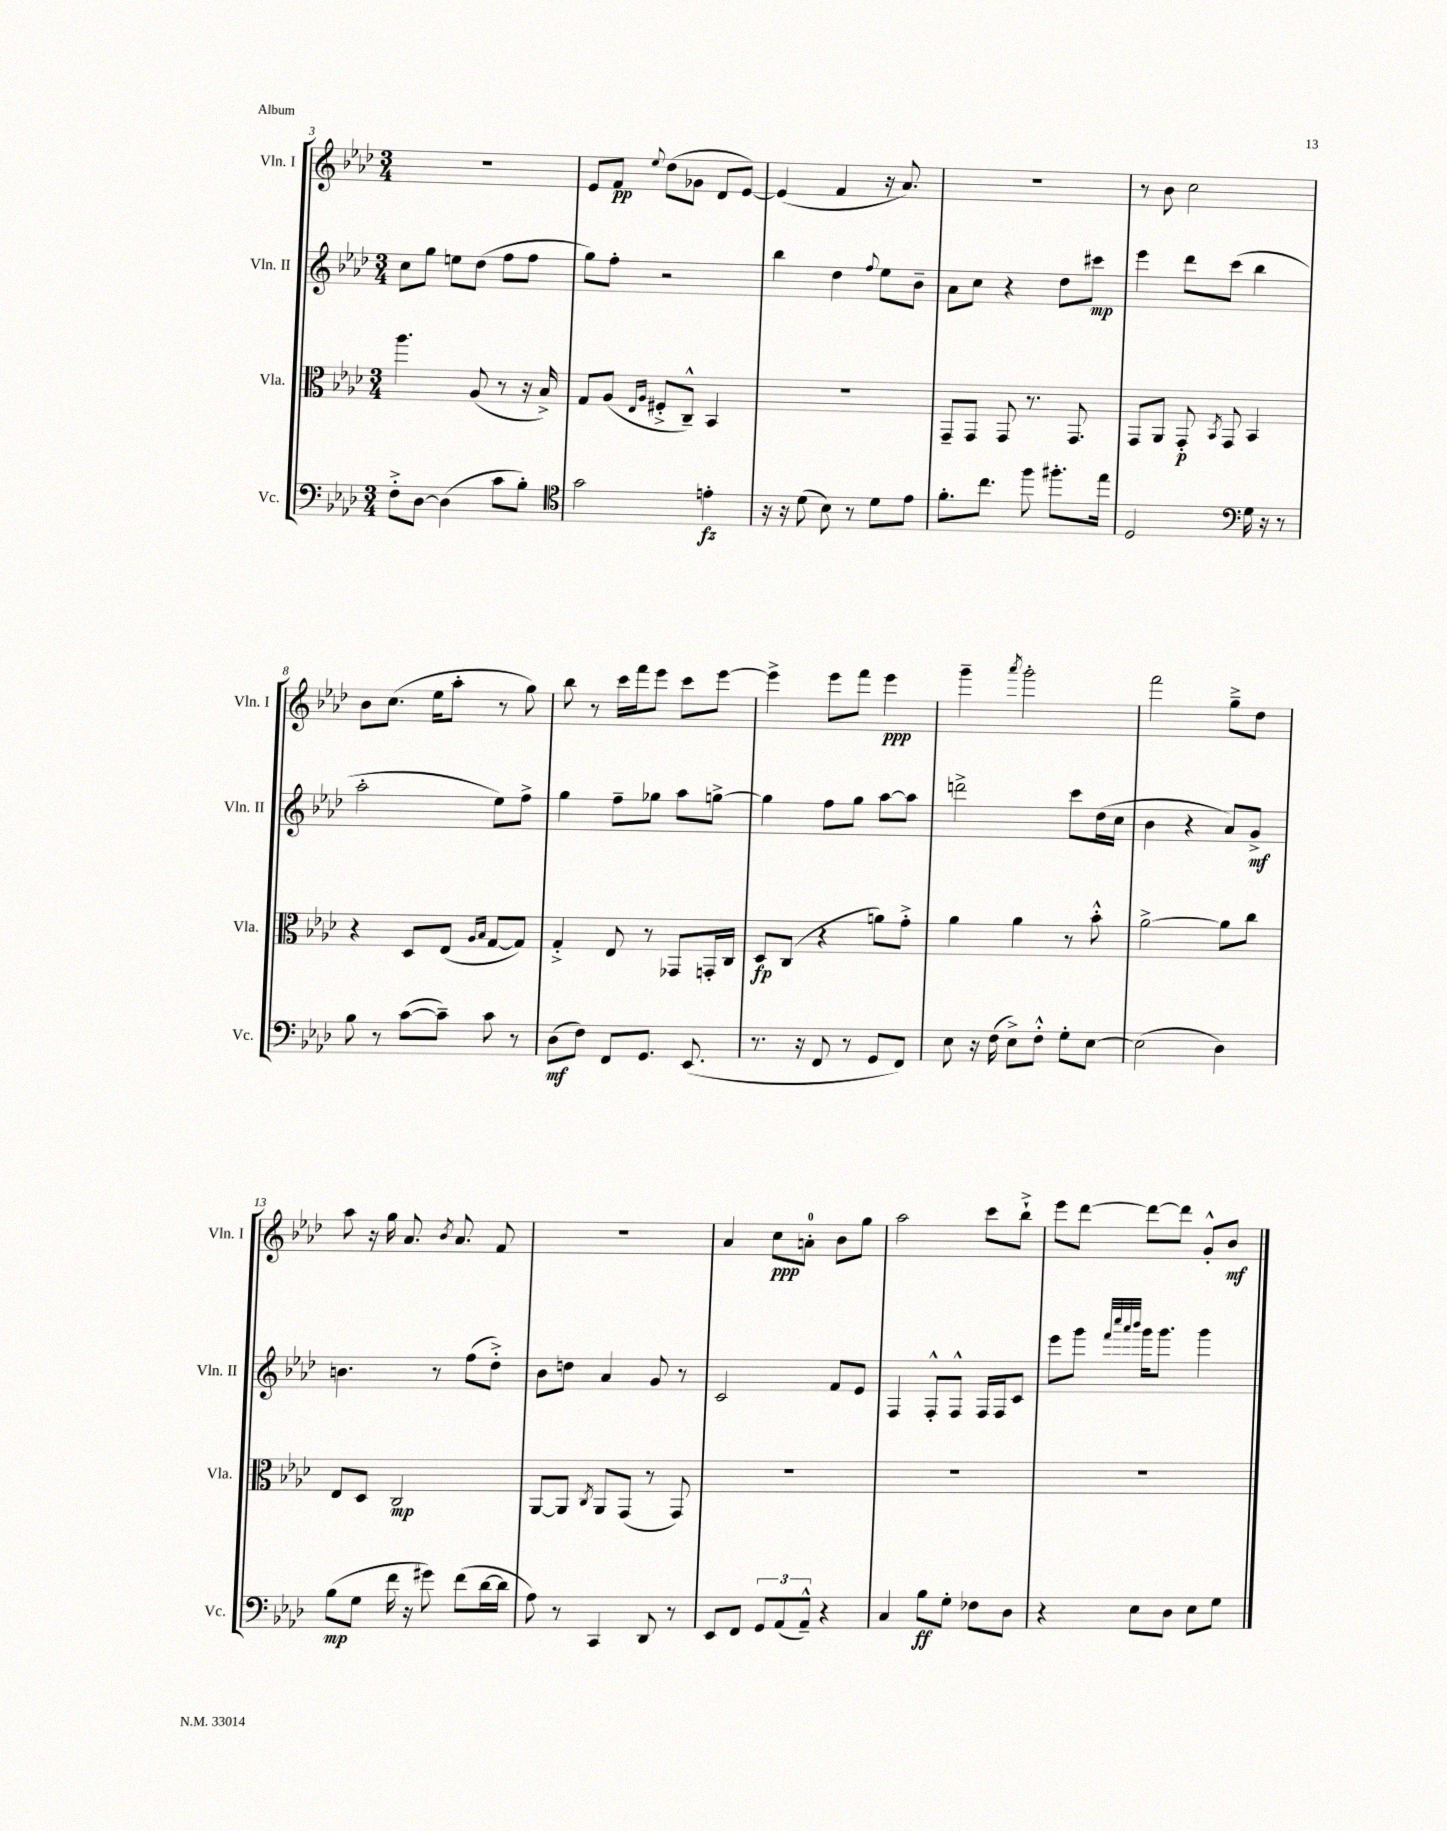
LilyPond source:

<<
\new StaffGroup <<
\new Staff = "s0" \with { instrumentName = "Vln. I" shortInstrumentName = "Vln. I" } {
    \clef treble \key aes \major \numericTimeSignature \time 3/4
    \autoBeamOff R2. |
    ees'8[ f'8]\pp \appoggiatura { ees''8 } des''8[( ges'8] des'8[ ees'8]~) |
    ees'4( f'4 r16 aes'8.) |
    R2. |
    r8 bes'8 c''2 |
    bes'8[ c''8.]( ees''16[ aes''8]-. r8 g''8) |
    bes''8 r8 c'''16[ f'''16 ees'''8] c'''8[ ees'''8]~ |
    ees'''4-> ees'''8[ f'''8] ees'''4\ppp |
    g'''4-- \acciaccatura { aes'''8 } g'''2-. |
    f'''2 g''8[---> des''8] |
    aes''8 r16 g''16 aes'8. \acciaccatura { bes'8 } aes'8. f'8 |
    R2. |
    aes'4 c''8[\ppp a'8]-0-. bes'8[ g''8] |
    aes''2 c'''8[ bes''8]-!-> |
    ees'''8[ des'''8]~ des'''8[~ des'''8] g'8[-.-^ bes'8]\mf \bar "|." |
}
\new Staff = "s1" \with { instrumentName = "Vln. II" shortInstrumentName = "Vln. II" } {
    \clef treble \key aes \major \numericTimeSignature \time 3/4
    \autoBeamOff c''8[ g''8] e''8[ des''8]( f''8[ f''8] |
    g''8[) f''8]-. r2 |
    bes''4 des''4 \appoggiatura { f''8 } ees''8[ bes'8]-- |
    aes'8[ c''8] r4 des''8[ cis'''8]\mp |
    ees'''4 des'''8[ c'''8]( bes''4 |
    aes''2-. ees''8[) f''8]-> |
    g''4 f''8[-- ges''8] aes''8[ g''8]~-> |
    g''4 f''8[ g''8] aes''8[~ aes''8] |
    d'''2-> c'''8[ des''16( c''16] |
    bes'4 r4 aes'8[) g'8]->\mf |
    b'4. r8 f''8[( des''8]-.->) |
    bes'8[ d''8] aes'4 g'8 r8 |
    c'2 f'8[ ees'8] |
    f4 f8[-.-^ f8]-^ f16[ f16 c'8] |
    ees'''8[ g'''8] \grace { f'''32[ c''''32 aes'''32 bes'''32] } g'''16[ g'''8.] g'''4 \bar "|." |
}
\new Staff = "s2" \with { instrumentName = "Vla." shortInstrumentName = "Vla." } {
    \clef alto \key aes \major \numericTimeSignature \time 3/4
    \autoBeamOff aes''4. aes8( r8 r16 bes16->) |
    g8[ aes8]( \grace { ees16[ aes16] } fis8[-.-> c8]---^) bes,4 |
    R2. |
    g,8[-- g,8] g,8 r8. g,8. |
    g,8[ aes,8] g,8-.\p \acciaccatura { bes,8 } g,8 bes,4 |
    r4 des8[ ees8]( \grace { aes16[ bes16] } g8[~ g8]) |
    g4-.-> ees8 r8 ges,8[ g,16-. c16] |
    des8[\fp c8]( r4 a'8[) g'8]-.-> |
    aes'4 aes'4 r8 bes'8-.-^ |
    aes'2~-> aes'8[ c''8] |
    ees8[ des8] c2\mp |
    aes,8[~ aes,8] \acciaccatura { c8 } aes,8[ g,8]( r8 g,8) |
    R2. |
    R2. |
    R2. \bar "|." |
}
\new Staff = "s3" \with { instrumentName = "Vc." shortInstrumentName = "Vc." } {
    \clef bass \key aes \major \numericTimeSignature \time 3/4
    \autoBeamOff f8[-.-> des8]~ des4( c'8[ bes8]-.) |
    \clef tenor g'2 e'4-.\fz |
    r16 r16 des'8( bes8) r8 des'8[ ees'8] |
    f'8.[-. c''8.] f''8 fis''8.[-. ees''16] |
    des2 \clef bass g16 r16 r8 |
    bes8 r8 c'8[~( c'8]--) c'8 r8 |
    des8[\mf( f8]) f,8[ g,8.] ees,8.( |
    r8. r16 f,8 r8 g,8[ f,8]) |
    ees8 r16 f16( ees8[->) f8]-.-^ g8[-. ees8]~ |
    ees2( des4) |
    bes8[\mp( g8] f'16 r16 gis'8) f'8[( des'16~ des'16] |
    aes8) r8 c,4 des,8 r8 |
    ees,8[ f,8] \tuplet 3/2 { g,8[ aes,8( aes,8]---^) } r4 |
    c4 bes8[\ff g8]-. fes8[ des8] |
    r4 ees8[ des8] ees8[ g8] \bar "|." |
}
>>
>>
\layout { \context { \Score currentBarNumber = #3 } }
